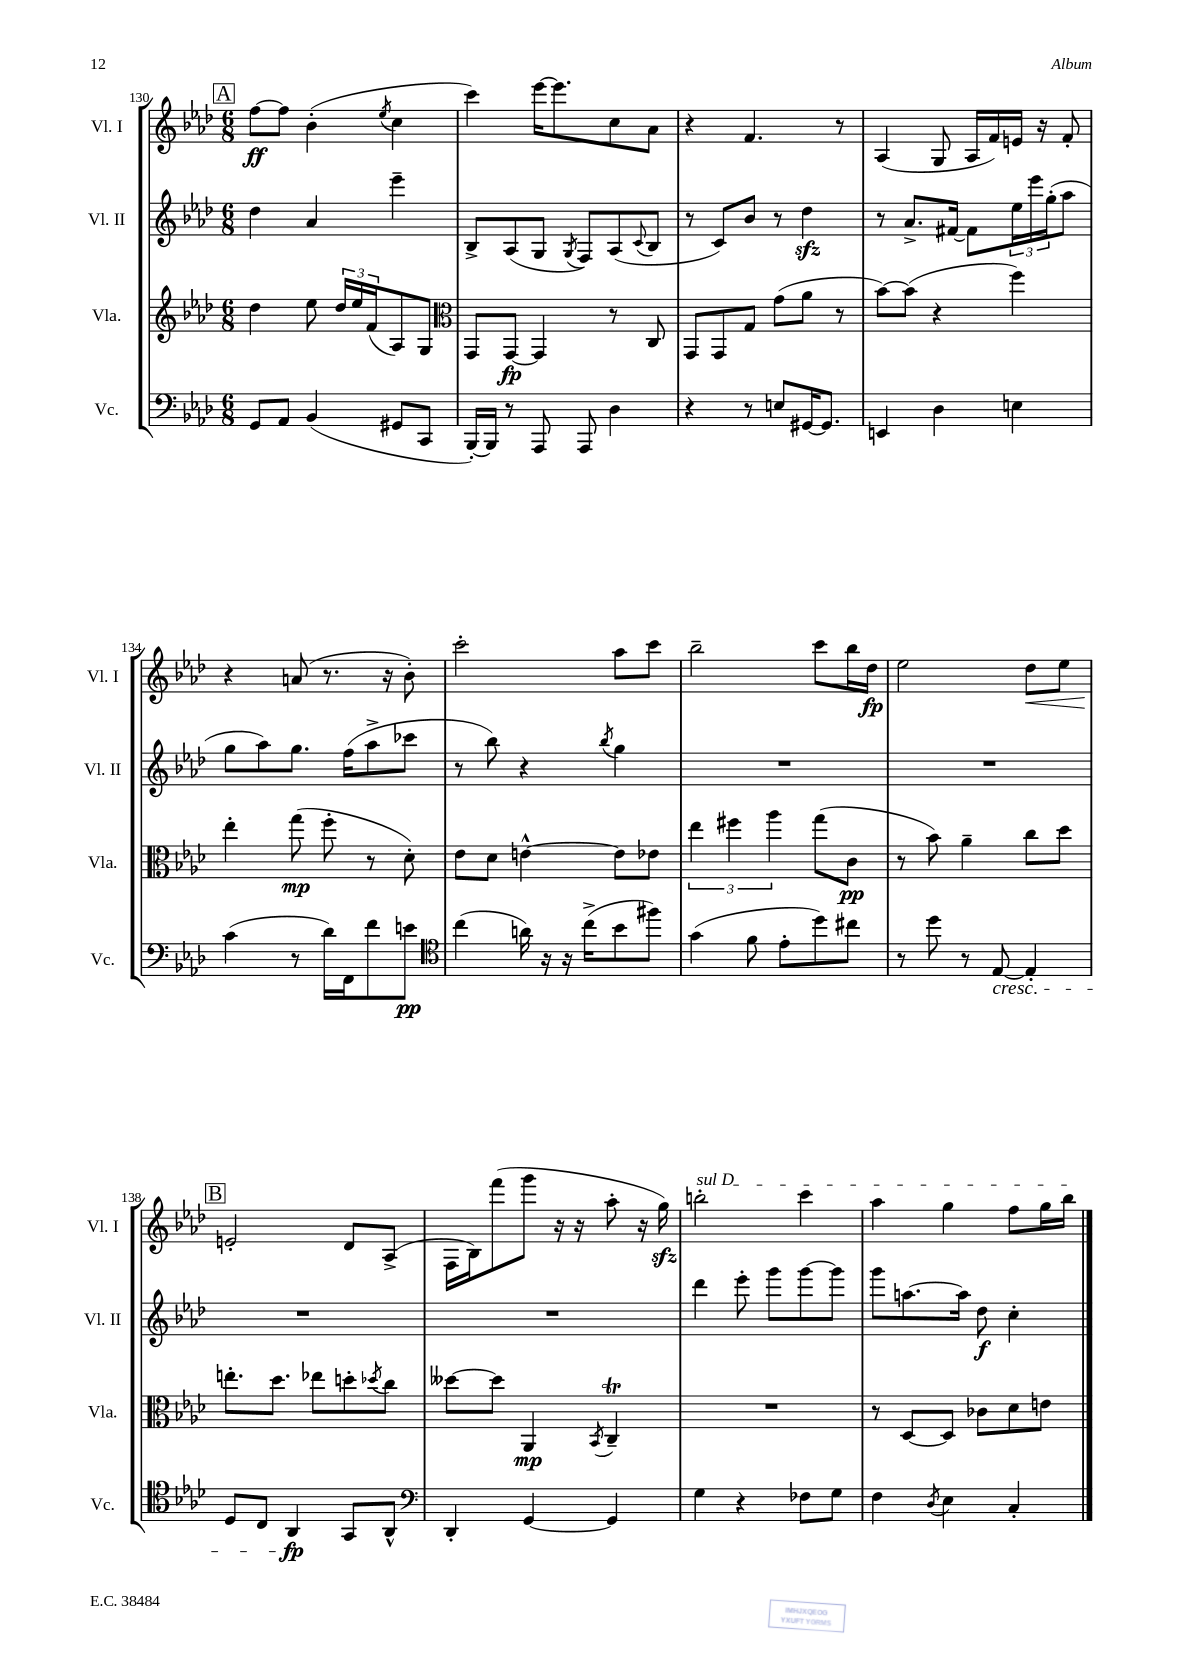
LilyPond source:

<<
\new StaffGroup <<
\new Staff = "s0" \with { instrumentName = "Vl. I" shortInstrumentName = "Vl. I" } {
    \clef treble \key aes \major \numericTimeSignature \time 6/8
    \mark \markup { \box "A" } f''8~\ff f''8 bes'4-.( \acciaccatura { ees''8 } c''4 |
    c'''4) ees'''16~ ees'''8. c''8 aes'8 |
    r4 f'4. r8 |
    aes4( g8 aes16 f'16) e'16 r16 f'8-. |
    r4 a'8( r8. r16 bes'8-.) |
    c'''2-. aes''8 c'''8 |
    bes''2-- c'''8 bes''16 des''16\fp |
    ees''2 des''8\< ees''8 |
    \mark \markup { \box "B" } e'2-.\! des'8 aes8->( |
    f16 bes16) f'''8( g'''8 r16 r16 aes''8-. r16 g''16\sfz) |
    \once \override TextSpanner.bound-details.left.text = \markup { \italic "sul D" } b''2-.\startTextSpan c'''4 |
    aes''4 g''4 f''8 g''16 bes''16\stopTextSpan \bar "|." |
}
\new Staff = "s1" \with { instrumentName = "Vl. II" shortInstrumentName = "Vl. II" } {
    \clef treble \key aes \major \numericTimeSignature \time 6/8
    \mark \markup { \box "A" } des''4 aes'4 ees'''4-- |
    bes8-> aes8( g8 \acciaccatura { g8 } f8) aes8( \appoggiatura { c'8 } bes8 |
    r8 c'8) bes'8 r8 des''4\sfz |
    r8 aes'8.-> fis'16~ fis'8 \tuplet 3/2 { ees''16 ees'''16 g''16-.( } aes''8 |
    g''8 aes''8) g''8. f''16( aes''8-> ces'''8 |
    r8 bes''8) r4 \acciaccatura { bes''8 } g''4 |
    R2. |
    R2. |
    \mark \markup { \box "B" } R2. |
    R2. |
    des'''4 ees'''8-. g'''8 g'''8~ g'''8 |
    g'''8 a''8.~ a''16 des''8\f c''4-. \bar "|." |
}
\new Staff = "s2" \with { instrumentName = "Vla." shortInstrumentName = "Vla." } {
    \clef treble \key aes \major \numericTimeSignature \time 6/8
    \mark \markup { \box "A" } des''4 ees''8 \tuplet 3/2 { des''16 ees''16 f'16( } aes8) g8 |
    \clef alto g,8 g,8~\fp g,4 r8 c8 |
    g,8 g,8 g8 g'8( aes'8 r8 |
    bes'8~) bes'8( r4 f''4) |
    ees''4-. g''8\mp( f''8-. r8 des'8-.) |
    ees'8 des'8 e'4~-^ e'8 ees'8 |
    \tuplet 3/2 { ees''4 fis''4 aes''4 } g''8( c'8\pp |
    r8 bes'8) aes'4-- c''8 des''8 |
    \mark \markup { \box "B" } e''8.-. des''8. ees''8 d''8-. \acciaccatura { des''8 } c''8 |
    deses''8~ deses''8 aes,4\mp \acciaccatura { bes,8 } c4--\trill |
    R2. |
    r8 des8~ des8 ces'8 des'8 e'8 \bar "|." |
}
\new Staff = "s3" \with { instrumentName = "Vc." shortInstrumentName = "Vc." } {
    \clef bass \key aes \major \numericTimeSignature \time 6/8
    \mark \markup { \box "A" } g,8 aes,8 bes,4( gis,8 c,8 |
    bes,,16~-.) bes,,16 r8 aes,,8 aes,,8 des4 |
    r4 r8 e8 gis,16~ gis,8. |
    e,4 des4 e4 |
    c'4( r8 des'16) f,16 f'8 e'8\pp |
    \clef tenor c''4( a'16) r16 r16 c''16->( bes'8 fis''8) |
    g'4( f'8 ees'8-. des''8) cis''8 |
    r8 des''8 r8 ees8~\cresc ees4-. |
    \mark \markup { \box "B" } des8 c8 aes,4\fp\! g,8 aes,8-^ |
    \clef bass des,4-. g,4~ g,4 |
    g4 r4 fes8 g8 |
    f4 \acciaccatura { des8 } ees4 c4-. \bar "|." |
}
>>
>>
\layout { \context { \Score currentBarNumber = #130 } }
